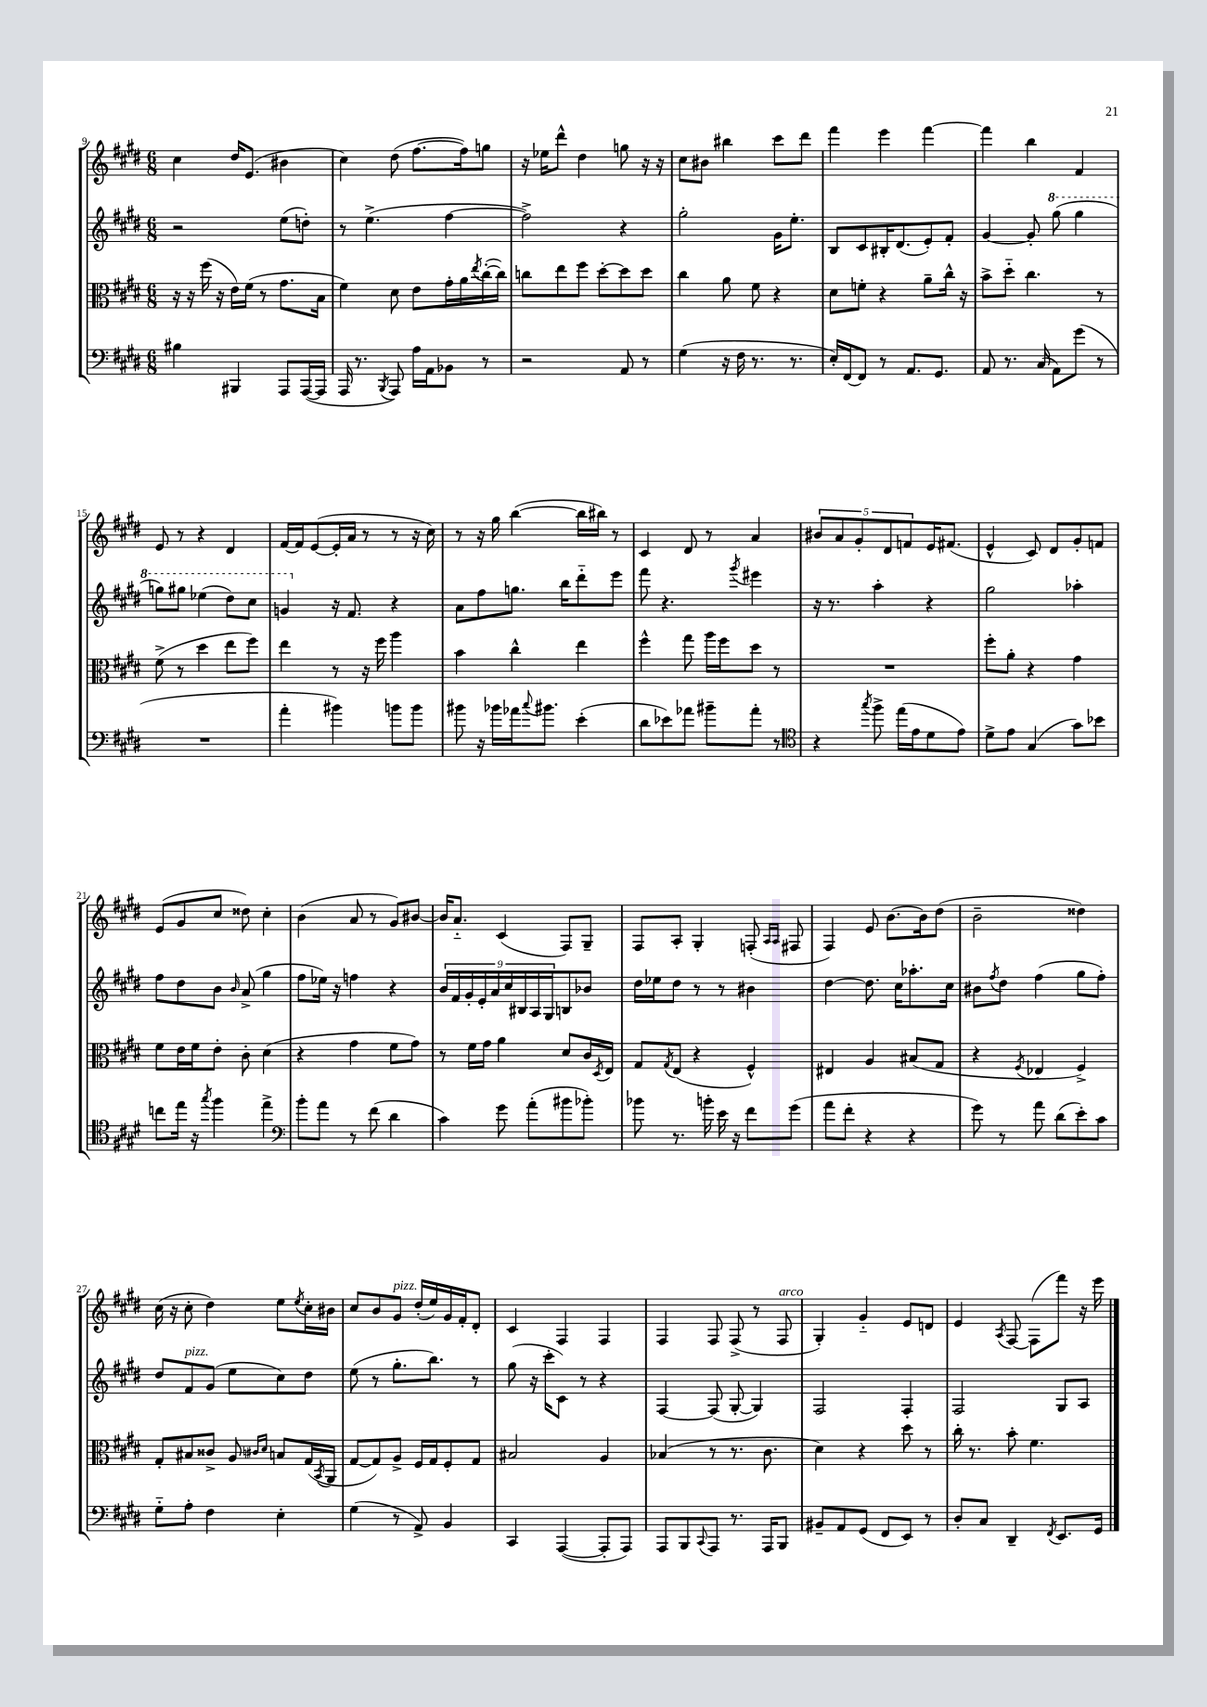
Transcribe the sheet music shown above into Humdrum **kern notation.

**kern	**kern	**kern	**kern
*staff4	*staff3	*staff2	*staff1
*clefF4	*clefC3	*clefG2	*clefG2
*k[f#c#g#d#]	*k[f#c#g#d#]	*k[f#c#g#d#]	*k[f#c#g#d#]
*M6/8	*M6/8	*M6/8	*M6/8
4B#	16r	2r	4cc#
.	16r	.	.
.	(16ff#	.	.
.	16r	.	.
4BBB#	16e)	.	16dd#
.	(16f#	.	(8.e
.	8r	.	.
8AAA	8.g#	(8ee	4b#
([16AAA	.	8dd')	.
16AAA]	16B	.	.
=	=	=	=
16AAA	4f#)	8r	4cc#)
8.r	.	.	.
.	.	(4.ee^	.
8qBBB	.	.	.
8AAA)	8d#	.	(8dd#
16A	8e	.	[8.ff#
16AA	.	.	.
8BB-	16g#'	[4ff#	.
.	16a	.	16ff#])
.	8qee	.	.
8r	([16cc#'	.	8gg
.	16cc#])	.	.
=	=	=	=
2r	8cc	2ff#^])	16r
.	.	.	16ee-
.	8ee	.	8ddd#^^
.	8ff#	.	4dd#
.	[8dd#'	.	.
8AA	8dd#]	4r	8gg
8r	8dd#	.	16r
.	.	.	16r
=	=	=	=
(4G#	4cc#	2gg#'	8cc#
.	.	.	8b#
16r	8a	.	4bb#
16F#	.	.	.
8.r	8f#	.	.
.	4r	16g#	8ccc#
8.r	.	8.ee'	.
.	.	.	8ddd#
=	=	=	=
16E')	8d#	8B	4fff#
[16FF#	.	.	.
8FF#]	8f'	8c#	.
8r	4r	16B#'	4eee
.	.	(8.d#	.
8.AA	.	.	.
.	8a~	8e')	[4fff#
8.GG#	.	.	.
.	16cc#^^	8f#'	.
.	16r	.	.
=	=	=	=
8AA	8b^	[4g#	4fff#]
8.r	8dd#'~	.	.
.	4.cc#	8g#']	4bb
(16C#	.	.	.
8AA)	.	(8ggg#	.
(8g#	.	4ggg#	4f#
8r	8r	.	.
=	=	=	=
2.r	(8f#^	8ggg)	8e
.	8r	8ggg#	8r
.	4dd#	(4eee-	4r
.	8ee	8ddd#)	4d#
.	8ff#)	8ccc#	.
=	=	=	=
4a'	4ee	4gg	[16f#
.	.	.	16f#]
.	.	.	([8e
4b#)	8r	16r	16e']
.	.	8.f#	16a
.	16r	.	8r
.	16ff#	.	.
8b	4aa	4r	8r
8b	.	.	16r
.	.	.	16cc#)
=	=	=	=
8b#	4b	8a	8r
16r	.	8ff#	16r
16b-	.	.	16gg#
16a-	4cc#^^	8.gg	([4bb
8qqcc#	.	.	.
8.b#	.	.	.
.	.	16bb	.
(4e'	4ee	8ddd#'~	16bb]
.	.	.	16bb#)
.	.	8eee	8r
=	=	=	=
8d#	4ff#^^	8fff#	4c#
8e-)	.	4.r	.
8a-	8gg#	.	8d#
8b#~	16aa	.	8r
.	16ff#	.	.
.	.	8qggg#	.
8a-'	8dd#	4eee#	4a
8r	8r	.	.
=	=	=	=
*clefC4	*	*	*
4r	2.r	16r	10b#
.	.	8.r	.
.	.	.	10a
.	.	.	10g#'
8qgg#	.	.	.
8ff#^	.	4aa'	.
.	.	.	10d#
(16ee	.	.	.
.	.	.	10f
16e	.	.	.
8d#	.	4r	16e
.	.	.	(8.f#
8e)	.	.	.
=	=	=	=
8d#^	8ff#'	2gg#	4e^^
8e	8a'	.	.
(4G#	4r	.	8c#)
.	.	.	8d#
8g#)	4g#	4aa-'	8g#'
8b-	.	.	8f
=	=	=	=
8cc	8f#	8ff#	(8e
16ee	16e	8dd#	8g#
16r	16f#	.	.
8qgg#	.	.	.
4ff#	8e'	8b	8cc#
.	.	16qqb	.
.	8c#'	(8a^	8dd##)
4ee^	(4d#	4gg#	4cc#'
=	=	=	=
*clefF4	*	*	*
8b'	4r	8ff#	(4b
8a	.	16ee-)	.
.	.	16r	.
8r	4g#	4ff	8a
(8f#	.	.	8r
4d#	8f#	4r	8g#)
.	8g#)	.	[8b#
=	=	=	=
4c#)	8r	18b	16b#]
.	.	18f#	.
.	.	.	8.a'~
.	.	18g#'	.
.	16f#	.	.
.	.	18e'	.
.	16g#	.	.
.	.	18a	.
8g#	4a	.	(4c#
.	.	18cc#	.
.	.	18B#	.
(8a'	.	.	.
.	.	18A	.
.	.	18G#	.
8b#	8d#	8B	8F#)
8b-')	16c#	8b-	8G#~
.	8qD#	.	.
.	16E	.	.
=	=	=	=
8b-	8G#	16dd#	8F#
.	.	16ee-	.
.	8qG#	.	.
8.r	(8E	8dd#	8A'
.	4r	8r	4G#'
16b'	.	.	.
16e	.	8r	.
16r	.	.	.
8f#	4F#^^)	4b#	(8F'
.	.	.	16qqA
.	.	.	16qqA
(8g#	.	.	8F#
=	=	=	=
8a	4E#	[4dd#	4F#)
8f#'	.	.	.
4r	4A	8.dd#]	8e
.	.	.	[8.b
.	.	16cc#	.
4r	(8B#	8.aa-'	.
.	.	.	16b]
.	8G#	.	(8dd#
.	.	16cc#	.
=	=	=	=
8g#)	4r	8b#	2b~
.	.	8qff#	.
8r	.	8dd#	.
.	8qF#	.	.
8a	4E-	(4ff#	.
(8d#	.	.	.
8e')	4F#^)	8gg#	4dd##)
8c#	.	8ff#')	.
=	=	=	=
8G#'~	8G#'	8dd#	(16cc#
.	.	.	16r
8A'	8B#	8f#	8cc#'
4F#	8c##^	(8g#	4dd#)
.	8A	8ee	.
.	16qqc#	.	.
.	16qqd#	.	.
4E'	8B	8cc#)	8ee
.	.	.	8qee
.	(16G#	8dd#	16cc#'
.	8qBB	.	.
.	16AA	.	16b#
=	=	=	=
(4G#	[8G#	(8ee	8cc#
.	8G#])	8r	8b
8r	8A^	8.gg#'	8g#
8AA^)	16F#	.	(16dd#'
.	16G#	8.bb)	16ee)
4BB	8F#'	.	16g#
.	.	.	16f#'
.	8G#	8r	8d#'
=	=	=	=
4CC#	2B#	(8gg#	4c#
.	.	16r	.
.	.	16ccc#'	.
([4AAA	.	8c#)	4F#
.	.	8r	.
8AAA']	4A	4r	4F#
8AAA)	.	.	.
=	=	=	=
8AAA	(4B-	[4F#	4F#
8BBB	.	.	.
8qqCC#	.	.	.
8AAA	8r	(8F#]	8F#
8.r	8.r	[8G#'	(8F#^
.	.	4G#])	8r
16AAA	8.c#	.	.
8BBB	.	.	8F#
=	=	=	=
8BB#~	4d#)	2F#	4G#')
8AA	.	.	.
(8GG#	4r	.	4g#'~
8FF#	.	.	.
8EE)	8dd#	4F#'	8e
8r	8r	.	8d
=	=	=	=
8D#'	16cc#'	2F#	4e
.	8.r	.	.
8C#	.	.	.
.	.	.	8qA
4DD#~	8b'	.	[8F#
.	4.f#	.	(8F#]
8qFF#	.	.	.
8.EE	.	8G#	8fff#)
.	.	8A	16r
16GG#	.	.	16eee
==	==	==	==
*-	*-	*-	*-
